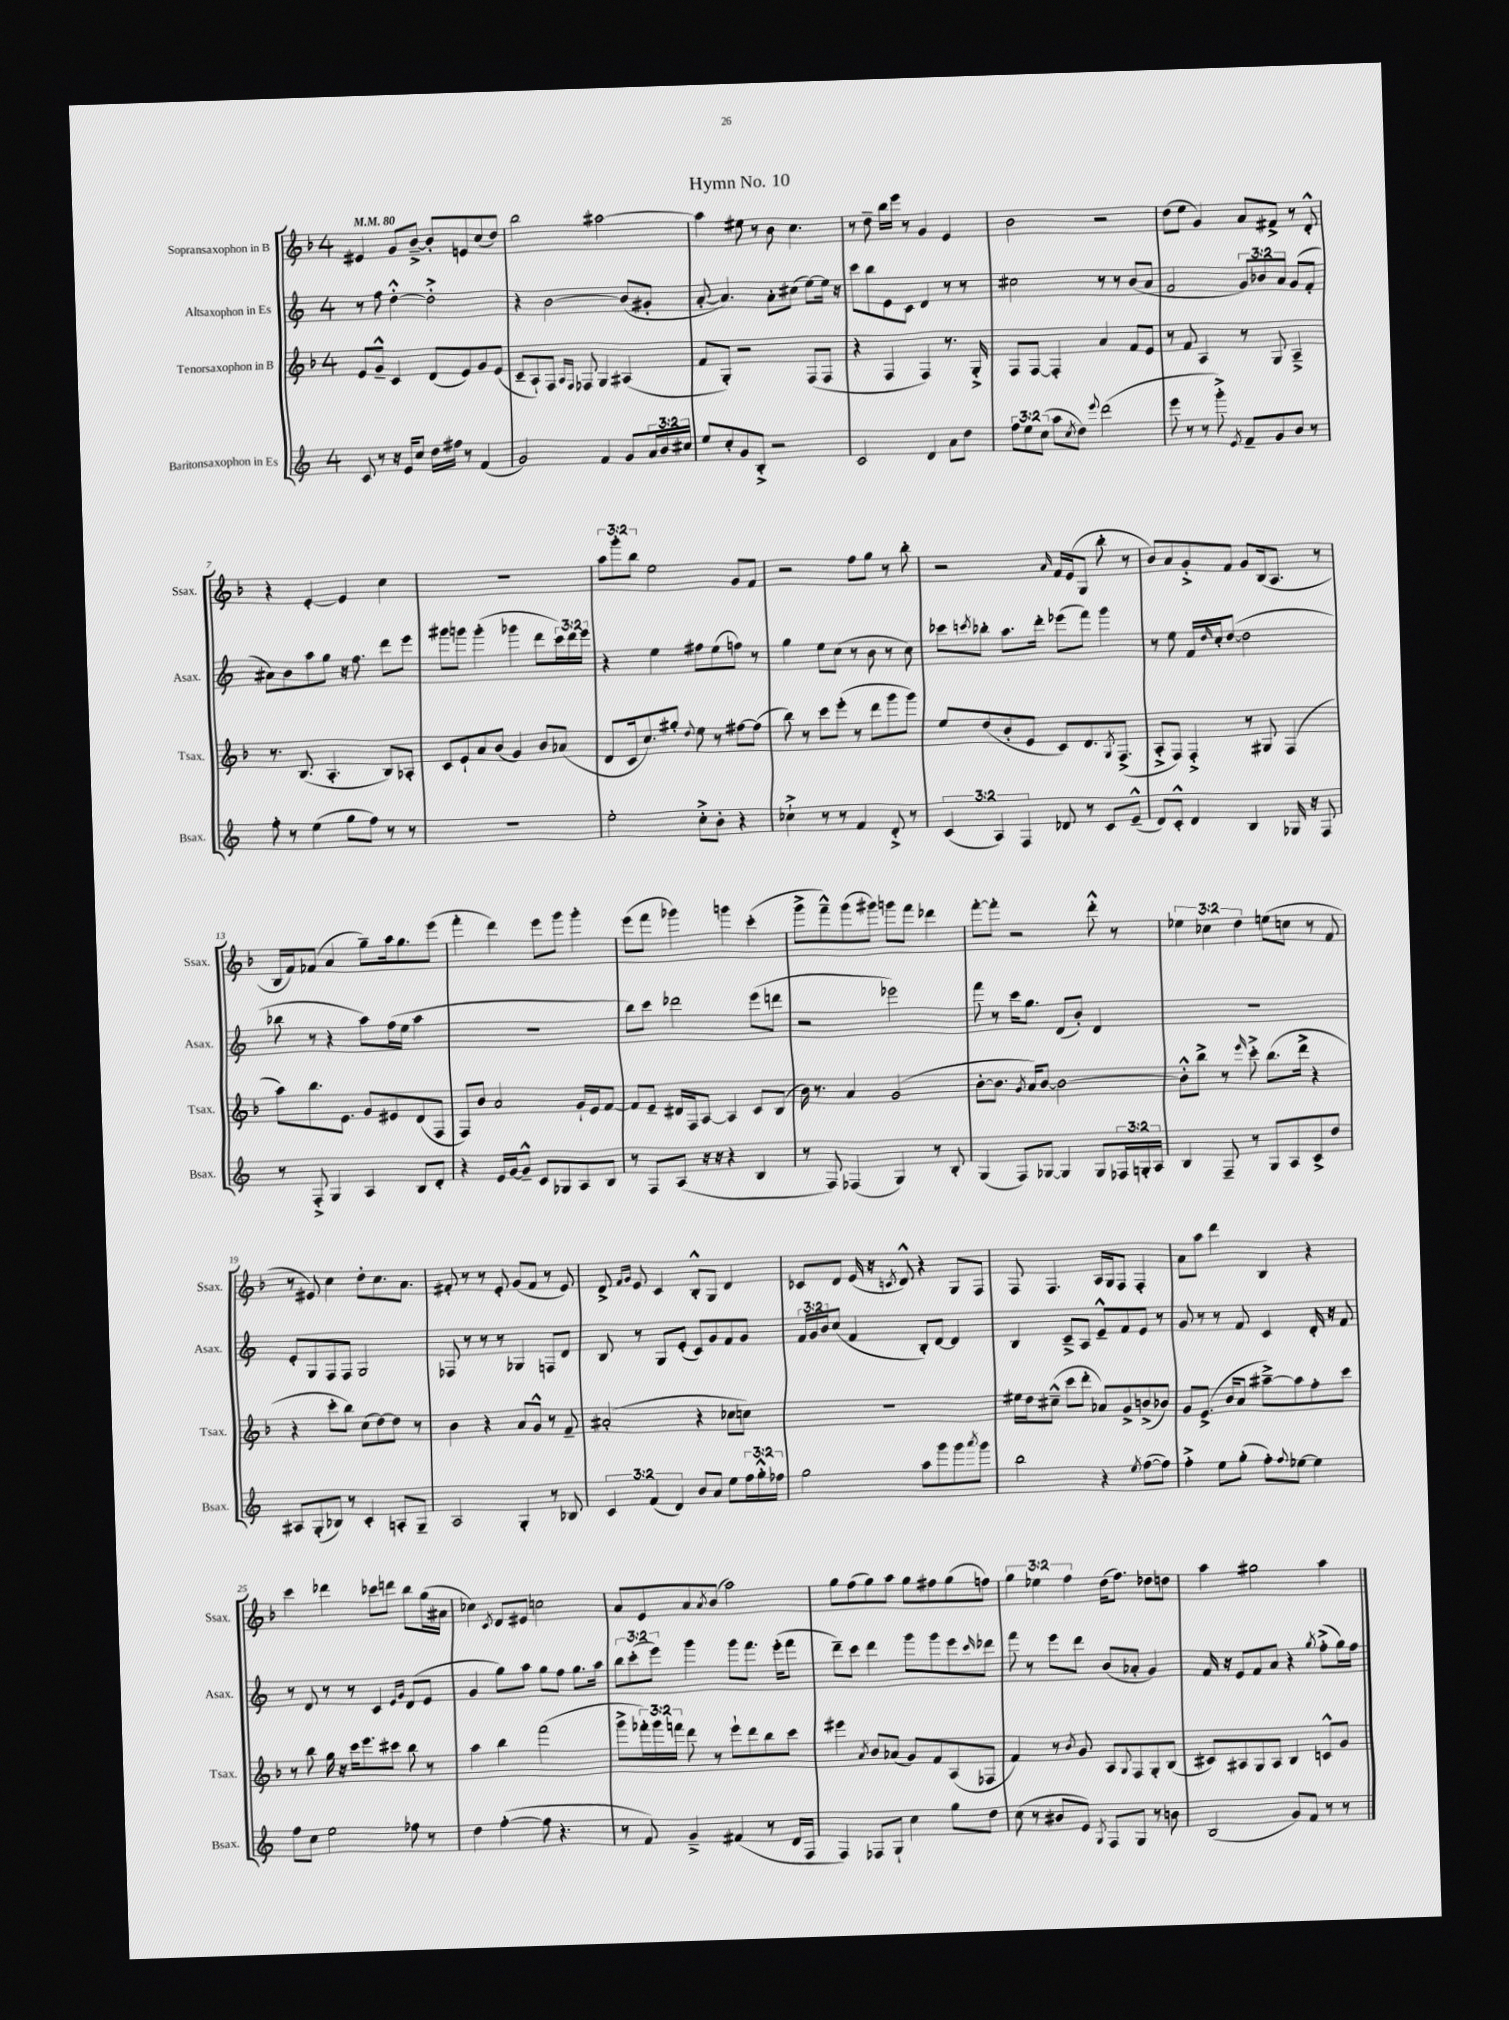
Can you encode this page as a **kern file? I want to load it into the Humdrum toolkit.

**kern	**kern	**kern	**kern
*part4	*part3	*part2	*part1
*staff4	*staff3	*staff2	*staff1
*I"Baritonsaxophon in Es	*I"Tenorsaxophon in B	*I"Altsaxophon in Es	*I"Sopransaxophon in B
*I'Bsax.	*I'Tsax.	*I'Asax.	*I'Ssax.
*clefG2	*clefG2	*clefG2	*clefG2
*k[]	*k[b-]	*k[]	*k[b-]
*M4/4	*M4/4	*M4/4	*M4/4
*MM80	*MM80	*MM80	*MM80
=1	=1	=1	=1
8c/	8e/L	8r	4e#X/
8r	8g~^^/J	8ff\	.
16r	4c/	[4dd'^^\	8g/L
16e/KL	.	.	.
8cc/J	.	.	[8b-~^/J
16dd\LL	(8d/L	2dd'^\]	8b-'/L]
16ff#X\JJ	.	.	.
8r	8e/)	.	8en/
(4f/	8g/	.	(8cc/
.	(8e/J	.	8dd/J)
=2	=2	=2	=2
2g/)	8c~/L	4r	2bb-\
.	8A`/)	.	.
.	8F/J	[2b\	.
.	16qqA/LL	.	.
.	16qqF/JJ	.	.
.	8F-X/	.	.
4f/	4G/	.	[2aa#X\
8g/L	(4A#X/	(8b/L]	.
24a/L	.	8g#X'/J	.
24b/	.	.	.
24cc#X/JJ	.	.	.
=3	=3	=3	=3
8ee/L	8f/L	[8a'/	4aa#\]
8cc'/	8G'/J)	4.a/])	.
8g/	2r	.	8ee#X\
8B'^/J	.	.	8r
2r	.	8a'\L	8b-\
.	.	(8cc#X\J	4.cc\
.	(8F/L	[8ee\L)	.
.	8F/J	16ee\Jk]	.
.	.	16r	.
=4	=4	=4	=4
2c/	4r	8ccc\L	8r
.	.	8bb\	8dd~\
.	4F/	8e\	16bb-\LL
.	.	.	16eee\JJ
.	.	8c\J	8r
4d/	4F/)	4d/	4g/
8a\L	8.r	8r	4e/
8dd\J	.	8r	.
.	16G'^/	.	.
=5	=5	=5	=5
12ff\L	8F/L	2cc#X\	2b-\
12ee\	.	.	.
.	[8F/J	.	.
(12cc\J	.	.	.
8aa\L	4F'/]	.	.
8qcc/	.	.	.
8dd\J)	.	.	.
8qqeee/	.	.	.
(2ddd\	4a/	8r	2r
.	.	8r	.
.	8f/L	(8b/L	.
.	8e/J	8a/J	.
=6	=6	=6	=6
8eee\	8r	2f/	(8dd\L
8r	8f/	.	8ee\J
8r	4A/	.	4g/)
8ggg'^\)	.	.	.
8qe/	.	.	.
8f~/L	8r	12g/L)	8a/L
.	.	12b-X/	.
8g/	8G/	.	8f#X^/J
.	.	12a/J	.
8b/J	4A~^/	(8g/L	8r
8r	.	8f'/J	8d'^^/
!!LO:LB:g=z
=7	=7	=7	=7
8ff'\	8.r	8a#X\L)	4r
8r	.	8b\	.
.	(8.B-/	.	.
(4ee\	.	8aa\	[4e'/
.	4.A'/	8gg\J	.
8gg\L	.	16r	4e/]
.	.	8.ff\	.
8ff\J)	.	.	.
8r	8B-/L)	8ddd\L	4cc\
8r	8A-X'/J	8eee\J	.
=8	=8	=8	=8
1r	8c/L	8ggg#X\L	1r
.	8e`/	8gggn\J	.
.	8a/	(4ggg'\	.
.	(8b-/J	.	.
.	4g/)	4ggg-X\	.
.	8b-/L	8ddd\L	.
.	(8a-X/J	24ccc\L)	.
.	.	24ddd\	.
.	.	24eee\JJ	.
=9	=9	=9	=9
2ee'\	8d/L	4r	12aa\L
.	.	.	12ggg'\
.	16c/k	.	.
.	.	.	12bb-\J
.	8.cc/)	.	.
.	.	4ee\	2ee\
.	8gg#X'/J	.	.
.	8qqdd/	.	.
8cc'^\L	8ee\	8ff#X\L	.
8b'\J	8r	(8ee\	.
4r	[8ff#X\L	8ffn\J)	8g/L
.	(8ff#\J]	8r	8f/J
=10	=10	=10	=10
4cc-X`^\	8bb-\)	4gg\	2r
.	8r	.	.
8r	8ccc\L	8ee\L	.
8r	(8eee'\J	(8cc\J	.
4f/	8r	8r	8ff\L
.	8ddd\L	8b\	8gg\J
8d'^/	8ggg\	8r	8r
8r	8ggg\J)	8cc\)	8bb-'\
=11	=11	=11	=11
(6c/	8ee/L	8ccc-X\L	2r
.	.	8qcccn/	.
.	(8dd/	8bb-X'\J	.
6A/)	.	.	.
.	8b-'/	8.aa\L	.
6F/	.	.	.
.	8e/J	.	.
.	.	16ddd'\Jk	.
.	.	.	16qqa/
8d-X/	8c/L)	(8eee-X\L	16f/LL
.	.	.	(16e/J
8r	8.d/	8fff\J)	8G/J
8c/L	.	4ggg\	8bb-'\
.	8qG/	.	.
.	(8.F^/J	.	.
(8e~^^/J	.	.	8r
=12	=12	=12	=12
8d/L)	8A'^/L	8r	8b-/L)
8c'^^/J	8F/J)	8ee\	8a/
4d/	4F'^/	16f/LL	8g'^/
.	.	16qqdd/	.
.	.	16cc'/J	.
.	.	([8dd/J	8f/J
4B/	8r	2dd\]	8g/L
.	8G#X/	.	(16B-/k
.	.	.	8.A/J
16G-X/	(4F/	.	.
16r	.	.	.
8F/	.	.	8r
!!LO:LB:g=z
=13	=13	=13	=13
8r	8aa\L)	8bb-X\	16B-/LL
.	.	.	16f/J)
8F'^/	8.bb-\	8r	(8f-X/J
4G/	.	4r	4a/
.	8.e\J	.	.
4A/	8g/L	8aa\L)	8gg~\L)
.	8e#X/	(16ff\L	16aa\k
.	.	16ee\JJ	8.gg\
8B/L	(8d/	4aa\	.
8d'/J	8F/J	.	(8eee\J
=14	=14	=14	=14
4r	8F/L)	1r	4fff'\
.	8b-/J	.	.
16e/LL	2a/	.	4ddd\)
[16g/J	.	.	.
8g~^^/J]	.	.	.
8c/L	.	.	8eee\L
8G-X/	.	.	8ggg\J
8A/	16g`/LL	.	4ggg'\
.	16e/J	.	.
8B/J	[8f/J	.	.
=15	=15	=15	=15
8r	8f/L]	8bb\L)	(8eee\L
8F/L	8e~/J	8ccc\J	8fff\J
(8A/J	16d#X/LL	2ddd-X\	4ggg-X\)
.	16F/J	.	.
16r	[8A/J	.	.
16r	.	.	.
4r	4A/]	.	4gggn\
4B/	8c/L	(8eee\L	(4ccc'\
.	(8B-/J	8dddn\J	.
=16	=16	=16	=16
8r	16b-\)	2r	8ggg^\L
.	8.r	.	.
8F/)	.	.	8fff~^^\)
(4F-X/	4a/	.	(8ggg\
.	.	.	8ggg#X\J)
4G/)	(2g/	2eee-X\)	8gggn\L
.	.	.	8fff\J
8r	.	.	4ddd-X\
8B'/	.	.	.
=17	=17	=17	=17
(4G/	[8b-'\L	8fff\	[8fff'\L
.	8.b-\J]	8r	8fff'\J]
8F/L)	.	16ccc\KL	2r
.	8qg/	.	.
.	16a/KL)	8.gg\J	.
[8G-X/J	[8b-/J	.	.
4G-/]	2b-\_	(8d/L	.
.	.	8b'/J)	.
8G-/L	.	4d/	8ddd'^^\
24F-X/L	.	.	8r
24Gn'/	.	.	.
24A/JJ	.	.	.
=18	=18	=18	=18
4B/	8b-'^^\L]	1r	6ee-X\
.	8bb-^\J	.	.
.	.	.	6cc-X\
8F~/	8r	.	.
.	.	.	6dd\
.	16qqeee/	.	.
8r	8ccc'^\	.	.
8G/L	(8.bb-\L	.	(8een\L
8A/	.	.	8ccn\J
.	16ddd^\Jk	.	.
8c^/	4r	.	8r
8dd/J	.	.	8f/
!!LO:LB:g=z
=19	=19	=19	=19
8A#X/L	4r	8e'/L	8r
(8G'/	.	8G/	8e#X/)
8B-X/J)	8ccc'\L	8F/	4cc\
8r	8bb-\J)	8F/J	.
4c'/	(8cc\L	2G/	8dd'\L
.	[8dd\)	.	8.cc\
8An'/L	8dd\J]	.	.
.	.	.	8.a\J
8G~/J	8r	.	.
=20	=20	=20	=20
2A/	4b-\	8F-X/	8f#X'/
.	.	8r	8r
.	4r	8r	8r
.	.	8r	8e'/
4G'/	8a/L	4G-X/	(8g/L
.	8g^^/J	.	8f#/J
8r	8r	8Fn/L	8r
8B-X/	8f~/	8d/J	8e/)
=21	=21	=21	=21
6c/	(2a#X'/	8B/	8d^/
.	.	.	16qqf/LL
.	.	.	16qqg/JJ
.	.	8r	8e/
(6f/	.	.	.
.	.	8G/L	4c/
6d/)	.	.	.
.	.	(8e'/J	.
8b/L	4r	8c/L)	8B-'^^/L
8a/J	.	8g/	8G/J
8ee\L	8cc-X\L	8f/	4d/
24ff\L	8ccn\J)	8g/J	.
24gg'^^\	.	.	.
24ff-X\JJ	.	.	.
=22	=22	=22	=22
2gg\	1r	24f/LL	8c-X/L
.	.	24g/	.
.	.	24b/J	.
.	.	(8cc/J	8d/J
.	.	4f/	(16e/
.	.	.	16r
.	.	.	8qcn/
.	.	.	8d^^/)
8aa\L	.	8B'/L)	4r
8ggg\	.	[8d/J	.
8ggg\	.	4d/]	8G/L
8qaaa/	.	.	.
8ggg\J	.	.	8F/J
=23	=23	=23	=23
2bb\	16ee#X\LL	4B/	8F/
.	16dd\J	.	.
.	(8cc#X~^^\J	.	4.F/
.	8ccc\L	8c~^/L	.
.	8ddd'\J	8A/J	.
4r	8a-X/L)	8e~^^/L	16A/LL
.	.	.	16G/J
.	8g^/	8f/	8F/J
8qee/	.	.	.
([8ff\L	(8bn^/	8e/J	4F'/
8ff\J])	8b-X/J)	8r	.
=24	=24	=24	=24
4ff'^\	8g/L	8g/	8a\L
.	(8.e^/J	8r	8aa\J
8ee\L	.	8r	4ddd\
.	16b-/KL	.	.
(8gg'\J	8a/J	8f/	.
8ff'\L)	[8aa#X~^\L)	4c/	4B-/
8qqff/	.	.	.
[8ee-X\J	8aa#\]	.	.
4ee-\]	8ff'\	16d'/	4r
.	.	16r	.
.	8ccc\J	8f/	.
!!LO:LB:g=z
=25	=25	=25	=25
8ff\L	8r	8r	4ccc\
8cc\J	8bb-\	8d/	.
2ee\	16gg\	8r	4ddd-X\
.	16r	.	.
.	16ccc\KL	8r	.
.	8.eee\	.	.
.	.	4c/	8ccc-X\L
.	8ccc#X\J	.	8dddn\J
.	.	16qqe/LL	.
.	.	16qqg/JJ	.
8ff-X\	8bb-\	(8d/L	8bb-\L
8r	8r	8e/J	(16gg\L
.	.	.	16a#X\JJ
=26	=26	=26	=26
4dd\	4aa\	4g/	4cc-X\)
.	.	.	8qc/
([4ff'\	4bb-\	8gg\L)	8d/L
.	.	8aa\J	8e#X/J
8ff\]	(2fff\	8gg\L	2ccn\
4.r	.	8ff\J	.
.	.	8.gg\L	.
.	.	16aa\Jk	.
=27	=27	=27	=27
8r	8ggg^\L	12bb\L	8a/L
.	.	(12ccc'\	.
8f/)	24fff-X'\L)	.	8e/
.	24ggg\	12eee\J)	.
.	24fffn\JJ	.	.
4g~^/	8ddd\	4ggg\	8a/
.	.	.	8qa/
.	8r	.	(8b-/J
(4f#X/	8eee`\L	8ggg\L	2aa\)
.	8ddd\	8.fff\J	.
8r	8bb-\	.	.
.	.	(16eee'\KL	.
16d/LL	8ccc\J	8fff\J	.
16F/JJ	.	.	.
=28	=28	=28	=28
4F/)	4eee#X\	8ddd~\L)	8gg\L
.	.	8ccc\J	(8ff\
.	8qa/	.	.
8F-X/L	8b-/L	4ddd\	8gg\)
8G`/J	(8a-X/J	.	8aa\J
4cc\	8g/L)	8ggg\L	8gg\L
.	8f/	8ggg\	8ff#X\
8gg\L	(8A/	8eee\	(8gg\
.	.	16qqccc/	.
8dd\J	8F-X/J	8ddd-X\J	8ffn\J)
=29	=29	=29	=29
(8cc\	4f/)	8fff\	6gg\
8r	.	8r	.
.	.	.	6ee-X\
8b#X/L	8r	8eee\L	.
.	.	.	6ff\
.	8qb-/	.	.
8e/J)	8g/	8ddd\J	.
8qG/	.	.	.
8F/L	8A/L	(8b/L	(16dd\KL
.	.	.	8.ff\J)
.	8qqG/	.	.
8G/J	8F/	8a-X'/J	.
8r	8G'/	4g/)	8dd-X\L
8bn\	(8B-/J	.	8ddn\J
=30	=30	=30	=30
(2B/	8c#X/L)	16f/	4aa\
.	.	16r	.
.	8A#X/	8e/L	.
.	8G/	8f/	2gg#X\
.	8A#/J	8a/J	.
8g/L)	4B-/	4r	.
8f/J	.	.	.
.	.	8qgg/	.
8r	8cn^^/L	(8ff'^\L	4aa\
8r	8g/J	16gg\L)	.
.	.	16ff\JJ	.
==	==	==	==
*-	*-	*-	*-
